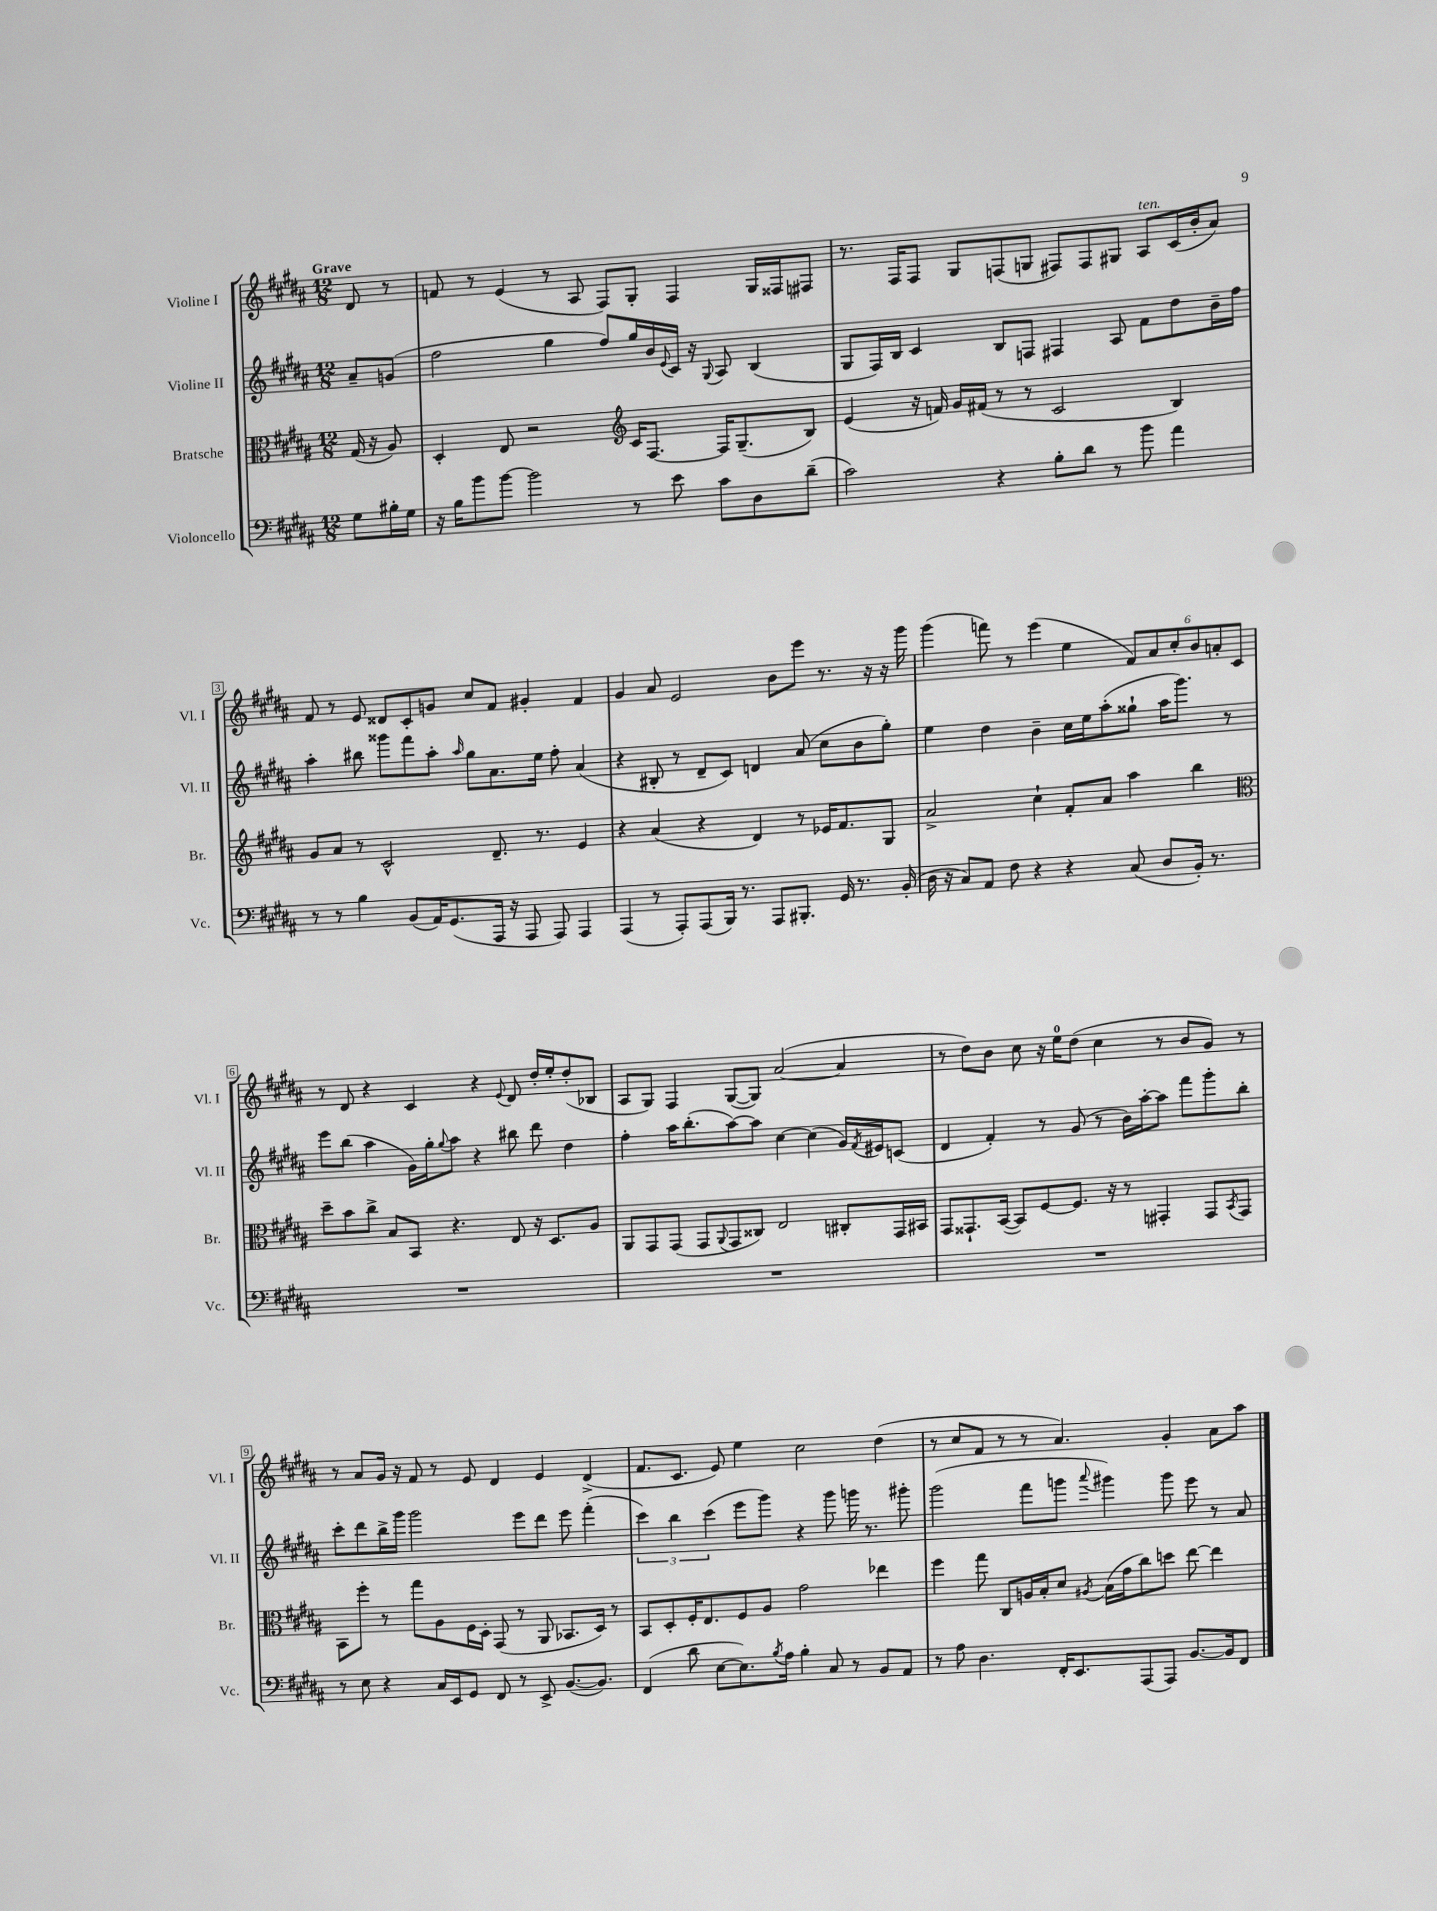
<<
\new StaffGroup <<
\new Staff = "s0" \with { instrumentName = "Violine I" shortInstrumentName = "Vl. I" } {
    \clef treble \key b \major \numericTimeSignature \time 12/8 \partial 4 \tempo "Grave"
    dis'8 r8 |
    f'8 r8 e'4( r8 ais8 fis8) gis8-. fis4 gis16 fisis16 fis8 |
    r8. fis16 fis8 gis8 f8( g8 fis8) fis8 gis8 ais8^\markup { \italic "ten." } cis'16( b'16-. ais'8) |
    fis'8 r8 e'8 disis'8 cis'8-. g'8 cis''8 fis'8 gis'4-. fis'4 |
    gis'4 ais'8 e'2 b'8 e'''8 r8. r16 r16 gis'''16 |
    gis'''4( f'''8) r8 e'''4( e''4 \tuplet 6/4 { fis'8) ais'8 cis''8-. b'8 a'8-. cis'8 } |
    r8 dis'8 r4 cis'4 r4 \appoggiatura { e'8 } dis'8 dis''16-. e''16-. dis''8-.( bes8 |
    ais8 gis8) fis4 gis8~( gis8) ais'2~( ais'4 |
    r8 dis''8) b'8 cis''8 r16 e''16-0 dis''8( cis''4 r8 b'8 gis'8) r8 |
    r8 ais'8 gis'16 r16 fis'8 r8 e'8 dis'4 e'4 dis'4->( |
    fis'8. cis'8. e'8) e''4 cis''2 dis''4( |
    r8 cis''8 fis'8 r8 r8 ais'4.) gis'4-. ais'8 ais''8 \bar "|." |
}
\new Staff = "s1" \with { instrumentName = "Violine II" shortInstrumentName = "Vl. II" } {
    \clef treble \key b \major \numericTimeSignature \time 12/8 \partial 4
    ais'8-- g'8( |
    fis''2 gis''4 fis''8) gis''16 b'16 \appoggiatura { e'8 } cis'16 r16 \appoggiatura { gis8 } ais8 b4( |
    gis8 fis16) b16 cis'4 b8 f8 fis4 ais8 fis'8 dis''8 b'16-- fis''16 |
    ais''4-. bis''8 gisis'''8 fis'''8 ais''8-. \grace { ais''16 } gis''8 ais'8. e''16 fis''8-. ais'4( |
    r4 bis8-. r8 dis'8-- cis'8) d'4 ais'8( cis''8 b'8 gis''8-.) |
    e''4 dis''4 b'4-- cis''16 e''16 ais''8-.( gisis''8-! ais''16 gis'''8.) r8 |
    e'''8 b''8( ais''4 gis'16) gis''16-. \appoggiatura { gis''8 } ais''8 r4 bis''8 dis'''8 dis''4 |
    fis''4-. ais''16 b''8.-.( ais''8~) ais''8 cis''4~ cis''4( gis'16) \acciaccatura { fis'8 } eis'16 c'8( |
    dis'4 fis'4-.) r8 gis'8( r8 b'16) ais''16~-. ais''8 fis'''8 gis'''8-. b''8-. |
    cis'''8-. dis'''8 b''16-> gis'''16 gis'''2 e'''8 dis'''8 e'''8 fis'''4-.( |
    \tuplet 3/2 { cis'''4) b''4 cis'''4( } e'''8 gis'''8) r4 gis'''8 g'''16 r8. gis'''8-. |
    gis'''2( fis'''8 g'''8 \appoggiatura { ais'''8 } gis'''4) gis'''8 e'''8 r8 ais'8 \bar "|." |
}
\new Staff = "s2" \with { instrumentName = "Bratsche" shortInstrumentName = "Br." } {
    \clef alto \key b \major \numericTimeSignature \time 12/8 \partial 4
    gis16( r16 ais8) |
    dis4-. e8 r2 \clef treble cis'16 fis8.~ fis16 gis8.--( b8) |
    e'4( r16 f'16) gis'16 fis'16( r8 r8 cis'2 b4) |
    gis'8 ais'8 r8 cis'2-^ dis'8.-- r8. e'4 |
    r4 ais'4( r4 dis'4) r8 ees'16 fis'8. gis8 |
    ais'2-> cis''4-! fis'8-. ais'8 ais''4 b''4 |
    \clef alto dis''8-- b'8 cis''8-> b8 b,8 r4. e8 r16 dis8. ais8 |
    ais,8 gis,8 gis,8( gis,8 \appoggiatura { ais,8 } gis,8 cisis8) e2 cis8-. gis,16 bis,16 |
    gis,8 gisis,8.-! b,16~( b,8) fis8~ fis8. r16 r8 gis,4-. gis,8 \acciaccatura { b,8 } gis,8 |
    b,8 fis''8-. r8 gis''8 ais8 fis16 dis16-. gis,8( r8 ais,8 bes,8. dis16) r8 |
    b,8 dis8-. fis16-. e8. fis8 ais8 gis'2 ees''4 |
    fis''4 gis''8 cis8 a16 b16-. dis'8 \acciaccatura { ais8 } b16( gis'16 cis''8) d''8 e''8~ e''4 \bar "|." |
}
\new Staff = "s3" \with { instrumentName = "Violoncello" shortInstrumentName = "Vc." } {
    \clef bass \key b \major \numericTimeSignature \time 12/8 \partial 4
    gis8 bis16-. gis16 |
    r16 b16 b'8 b'8~ b'2 r8 e'8 cis'8 dis8 dis'8--( |
    cis'2) r4 b8-. dis'8 r8 b'8 ais'4 |
    r8 r8 b4 b,8( ais,16) gis,8.( ais,,16 r16 ais,,8 ais,,8) ais,,4 |
    ais,,4( r8 ais,,8-.) ais,,8( b,,16) r8. ais,,8 bis,,8.-. gis,16 r8. b,16-.( |
    dis16 r16 cis8) ais,8 fis8 r4 r4 cis8( dis8 b,16-.) r8. |
    R1. |
    R1. |
    R1. |
    r8 e8 r4 cis16 e,16 gis,8 fis,8 r8 e,8-> b,8.~( b,8.) |
    fis,4( dis'8 e8~ e8.) \acciaccatura { b8 } ais16 b4-. cis8 r8 b,8 ais,8 |
    r8 ais8 dis4. fis,16-. e,8. ais,,8( ais,,8) b,8.~ b,16 fis,8 \bar "|." |
}
>>
>>
\layout { \context { \Score \override BarNumber.stencil = #(make-stencil-boxer 0.1 0.3 ly:text-interface::print) } }
